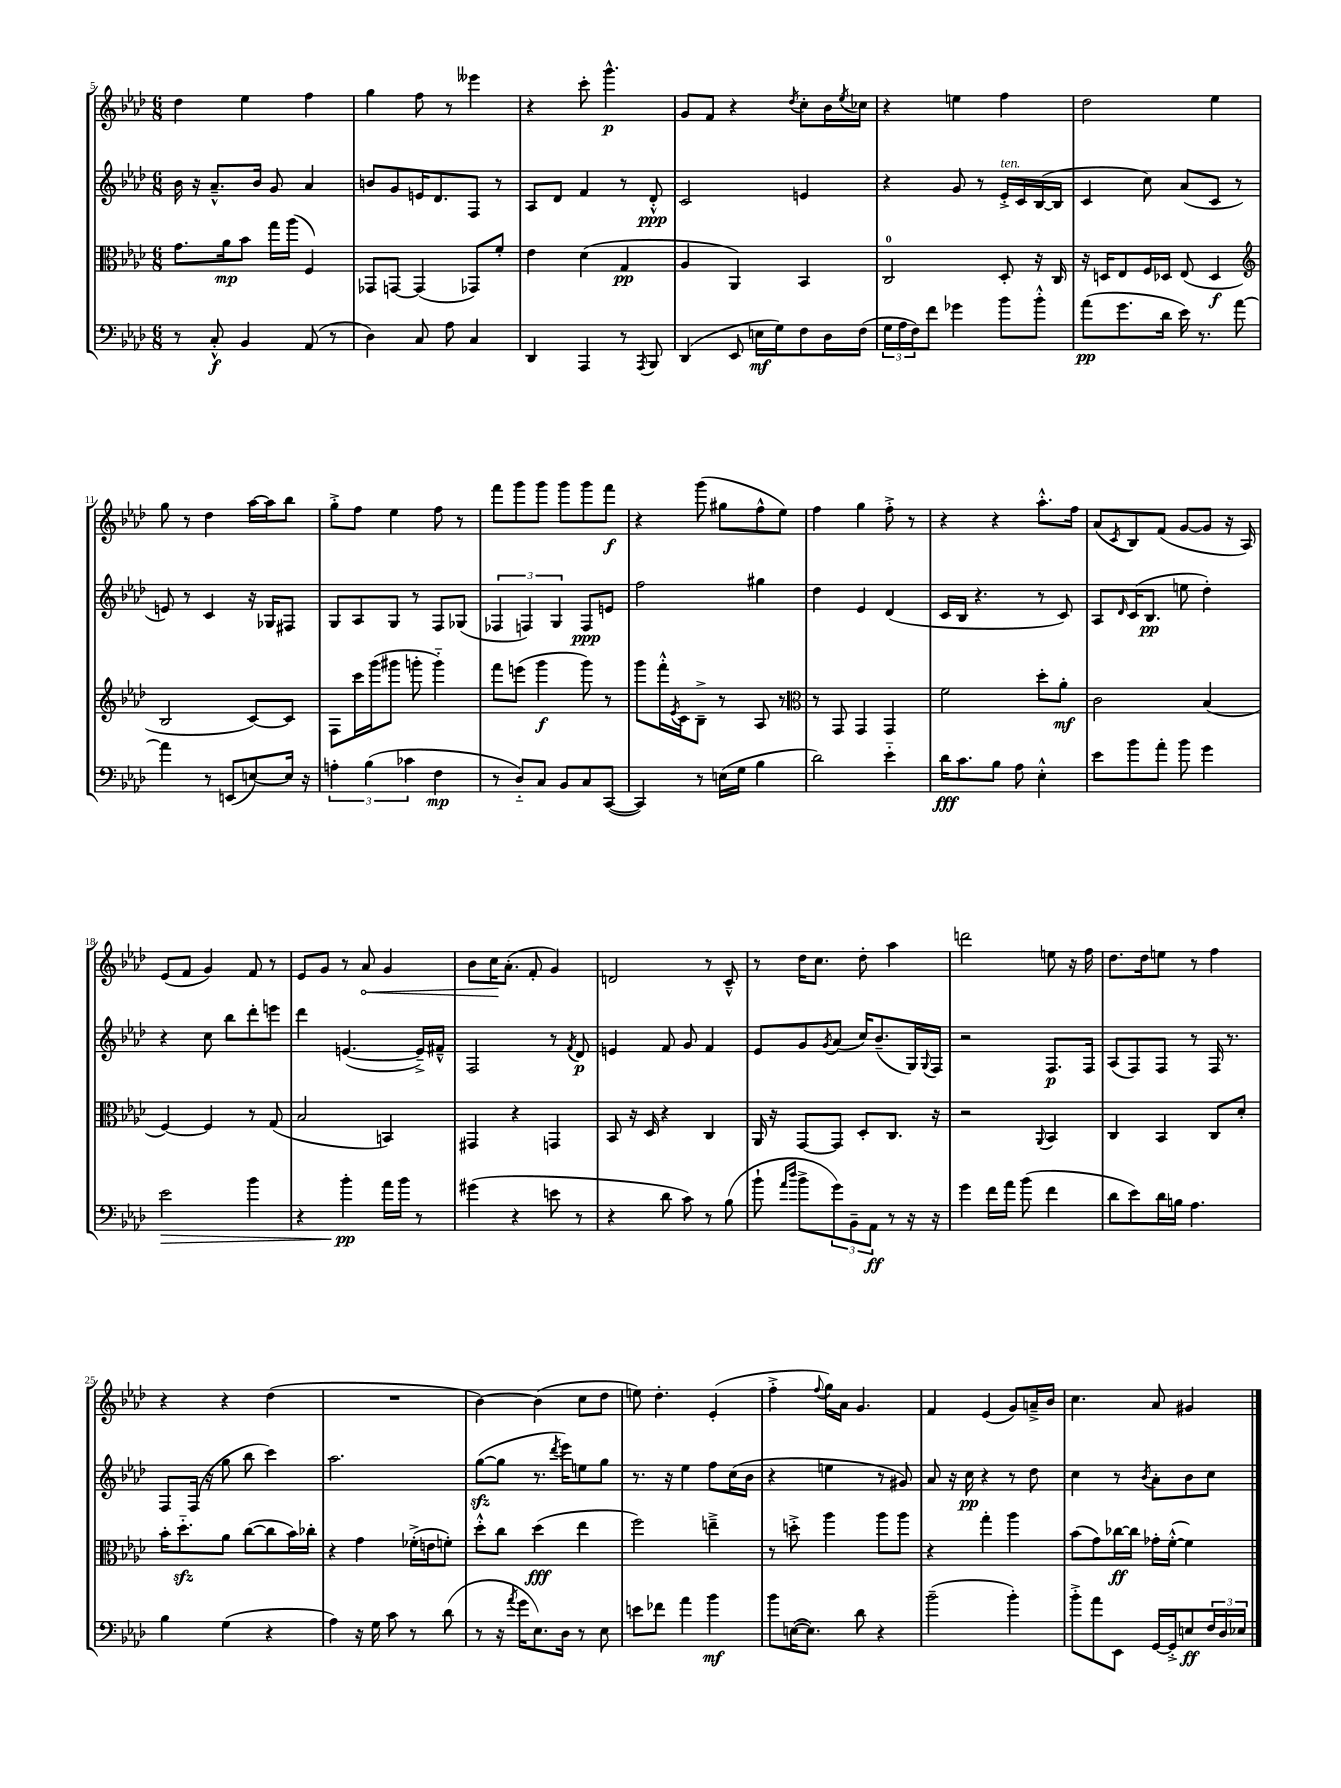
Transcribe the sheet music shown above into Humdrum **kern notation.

**kern	**kern	**kern	**kern
*staff4	*staff3	*staff2	*staff1
*clefF4	*clefC3	*clefG2	*clefG2
*k[b-e-a-d-]	*k[b-e-a-d-]	*k[b-e-a-d-]	*k[b-e-a-d-]
*M6/8	*M6/8	*M6/8	*M6/8
8r	8.g	16b-	4dd-
.	.	16r	.
8C'^^	.	8.a-~^^	.
.	16a-	.	.
4BB-	8b-	.	4ee-
.	.	16b-	.
.	16gg	8g	.
.	(16aa-	.	.
(8AA-	4F)	4a-	4ff
8r	.	.	.
=	=	=	=
4D-)	8GG-	8b	4gg
.	[8GG	8g	.
8C	(4GG]	16e	8ff
.	.	8.d-	.
8A-	.	.	8r
4C	8GG-)	8F	4eee--
.	8f'	8r	.
=	=	=	=
4DD-	4e-	8A-	4r
.	.	8d-	.
4AAA-	(4d-	4f	8ccc'
.	.	.	4.ggg^^
8r	4G	8r	.
8qAAA-	.	.	.
8BBB-	.	8d-'^^	.
=	=	=	=
(4DD-	4A-	2c	8g
.	.	.	8f
8EE-	4AA-)	.	4r
16E	.	.	.
16G)	.	.	.
.	.	.	8qdd-
8F	4BB-	4e	8cc'
16D-	.	.	16b-
.	.	.	8qee-
(16F	.	.	16cc-
=	=	=	=
24G	2C	4r	4r
24A-	.	.	.
24F)	.	.	.
8f	.	.	.
4g-	.	8g	4ee
.	.	8r	.
8b-	8D-'	16e-'^	4ff
.	.	16c	.
8b-'^^	16r	([16B-	.
.	16C	16B-]	.
=	=	=	=
(8a-	16r	4c	2dd-
.	16D	.	.
8.g	8E-	.	.
.	16F	8cc)	.
16d-	16D-	.	.
16e-)	(8E-	(8a-	.
8.r	.	.	.
.	4D-	8c	4ee-
[8a-	.	8r	.
=	=	=	=
*	*clefG2	*	*
4a-]	2B-	8e)	8gg
.	.	8r	8r
8r	.	4c	4dd-
(8EE	.	.	.
[8E)	[8c)	16r	[16aa-
.	.	16G-	16aa-]
16E]	8c]	8F#	8bb-
16r	.	.	.
=	=	=	=
6A'	8F	8G	8gg'^
.	16ccc	8A-	8ff
(6B-	.	.	.
.	(16ggg	.	.
.	8ggg#	8G	4ee-
6c-	.	.	.
.	8ggg'	8r	.
4F	4ggg'~)	8F	8ff
.	.	(8G-	8r
=	=	=	=
8r	8fff	6F-	8fff
8D-'~)	(8eee	.	8ggg
.	.	6F)	.
8C	4ggg	.	8ggg
.	.	6G	.
8BB-	.	.	8ggg
8C	8ggg)	8F	8ggg
([8CC	8r	8e	8fff
=	=	=	=
4CC])	8ggg	2ff	4r
.	16fff'^^	.	.
.	8qe-	.	.
.	16c	.	.
8r	8B-~^	.	(8ggg
(16E	8r	.	8gg#
16G	.	.	.
4B-	8A-	4gg#	8ff^^
.	8r	.	8ee-)
=	=	=	=
*	*clefC3	*	*
2d-)	8r	4dd-	4ff
.	8GG	.	.
.	4GG	4e-	4gg
4e-'~	4GG	(4d-	8ff'^
.	.	.	8r
=	=	=	=
16d-	2f	16c	4r
8.c	.	16B-	.
.	.	4.r	.
8B-	.	.	4r
8A-	.	.	.
4E-'^^	8dd-'	8r	8.aa-'^^
.	8a-'	8c)	.
.	.	.	16ff
=	=	=	=
8e-	2c	8A-	(8a-
.	.	16qqd-	8qc
8b-	.	(16c	8B-)
.	.	8.B-	.
8a-'	.	.	(8f
8b-	.	8ee	[8g
4g	(4B-	4dd-')	8g]
.	.	.	16r
.	.	.	16A-)
=	=	=	=
2e-	[4F)	4r	(8e-
.	.	.	8f
.	4F]	8cc	4g)
.	.	8bb-	.
4b-	8r	8ddd-'	8f
.	(8G	8eee	8r
=	=	=	=
4r	2B-	4ddd-	8e-
.	.	.	8g
4b-'	.	([4.e	8r
.	.	.	8a-
16a-	4BB)	.	4g
16b-	.	.	.
8r	.	16e~^])	.
.	.	16f#~^^	.
=	=	=	=
(4g#	4GG#	2F	8b-
.	.	.	16cc
.	.	.	(8.a-'
4r	4r	.	.
.	.	.	8f'
8e	4GG	8r	4g)
.	.	8qf	.
8r	.	8d-	.
=	=	=	=
4r	8BB-	4e	2d
.	16r	.	.
.	16D-	.	.
8d-	4r	8f	.
8c)	.	8g	.
8r	4C	4f	8r
(8B-	.	.	8c~^^
=	=	=	=
8b-`	16AA-	8e-	8r
.	16r	.	.
16qqa-	.	.	.
16qqdd-	.	.	.
8b-^	[8GG	8g	16dd-
.	.	.	8.cc
.	.	8qg	.
12g)	8GG]	(8a-	.
12BB-~	.	.	.
.	8D-'	16cc)	8dd-'
12AA-	.	.	.
.	.	(8.b-~	.
8r	8.C	.	4aa-
16r	.	16G)	.
.	.	8qqG	.
16r	16r	16F	.
=	=	=	=
4g	2r	2r	2ddd
16f	.	.	.
16a-	.	.	.
(8b-	.	.	.
.	8qqAA-	.	.
4f	4BB-	8.F	8ee
.	.	.	16r
.	.	16F	16ff
=	=	=	=
8d-	4C	(8A-	8.dd-
8e-)	.	8F)	.
.	.	.	16dd-
16d-	4BB-	8F	8ee
16B	.	.	.
4.A-	.	8r	8r
.	8C	16F	4ff
.	.	8.r	.
.	8d-'	.	.
=	=	=	=
4B-	16b-'	8F	4r
.	8.dd-'~	.	.
.	.	(16F	.
.	.	16r	.
(4G	8a-	8gg	4r
.	([8cc	8bb-	.
4r	8cc]	4ccc)	(4dd-
.	16b-)	.	.
.	16cc-'	.	.
=	=	=	=
4A-)	4r	2.aa-	2.r
16r	4g	.	.
16G	.	.	.
8c	.	.	.
8r	(16f-'^	.	.
.	16e	.	.
(8d-	8f')	.	.
=	=	=	=
8r	8dd-'^^	([8gg	[4b-)
16r	8cc	8gg]	.
8qa-	.	.	.
16g	.	.	.
8.E-)	(4dd-	8.r	(4b-]
.	.	8qddd-	.
16D-	.	16eee-)	.
8r	4ee-	8ee	8cc
8E-	.	8gg	8dd-
=	=	=	=
8e	2ff)	8.r	8ee)
8f-	.	.	4.dd-'
.	.	16r	.
4a-	.	4ee-	.
4b-	4ee~^	8ff	(4e-'
.	.	(16cc	.
.	.	16b-	.
=	=	=	=
8b-	8r	4r	4ff'^
([16E	8dd'^	.	.
8.E])	.	.	.
.	.	.	8qqff
.	4aa-	4ee	16gg)
.	.	.	16a-
8d-	.	.	4.g
4r	8aa-	8r	.
.	8aa-	8g#)	.
=	=	=	=
(2b-~	4r	8a-	4f
.	.	16r	.
.	.	16cc	.
.	4gg'	4r	(4e-
4b-')	4aa-	8r	8g)
.	.	8dd-	16a~^
.	.	.	16b-
=	=	=	=
8b-'^	(8b-	4cc	4.cc
8a-	8g)	.	.
8EE-	[16cc-	8r	.
.	16cc-]	.	.
.	.	8qb-	.
[16GG	16g-'	8a-'	8a-
16GG'^]	([16f'^^	.	.
8E	4f])	8b-	4g#
24F	.	8cc	.
24D-	.	.	.
24E-	.	.	.
==	==	==	==
*-	*-	*-	*-
